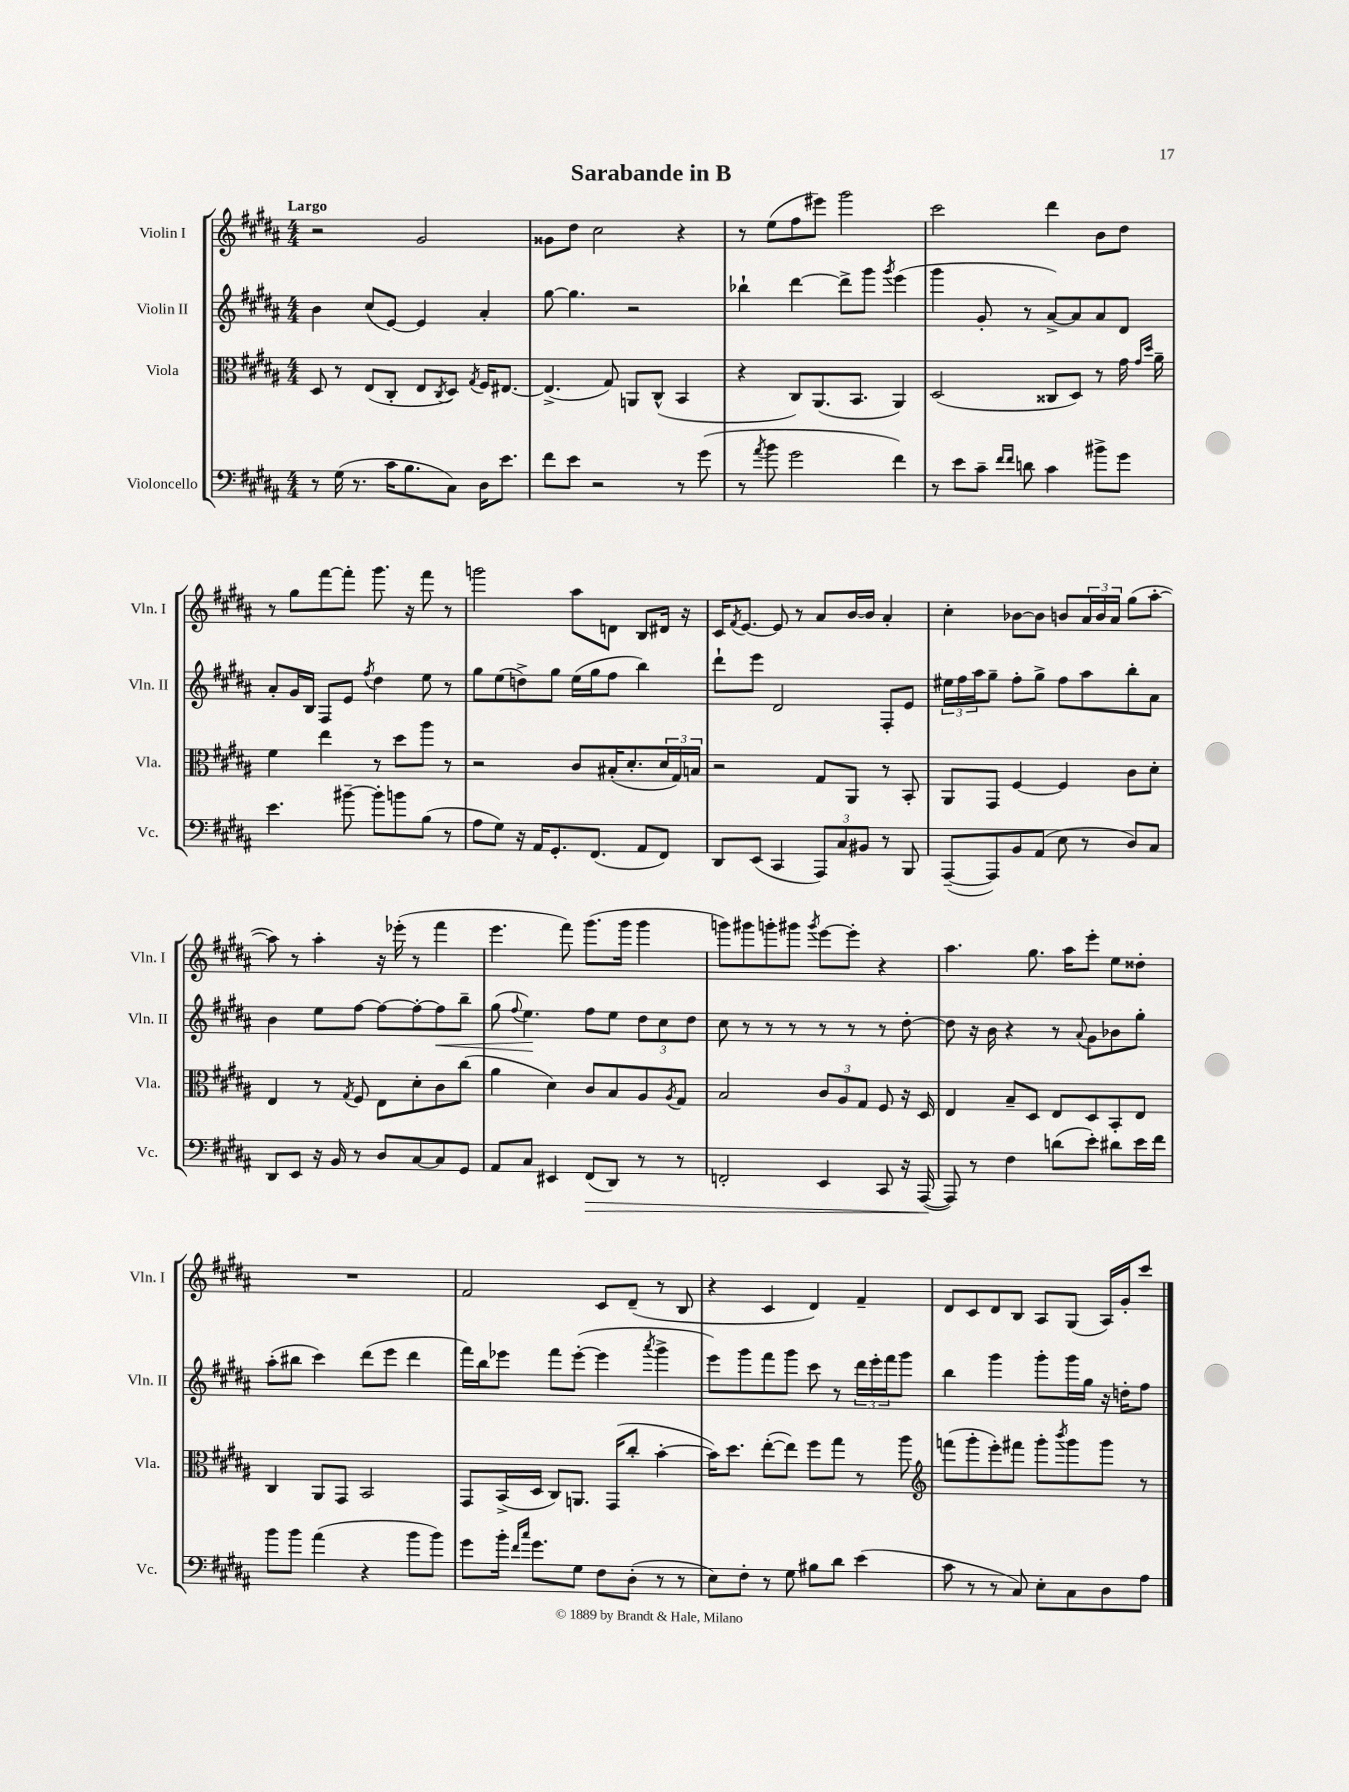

**kern	**kern	**kern	**kern
*staff4	*staff3	*staff2	*staff1
*clefF4	*clefC3	*clefG2	*clefG2
*k[f#c#g#d#a#]	*k[f#c#g#d#a#]	*k[f#c#g#d#a#]	*k[f#c#g#d#a#]
*M4/4	*M4/4	*M4/4	*M4/4
8r	8D#	4b	2r
(16G#	8r	.	.
8.r	.	.	.
.	(8E	(8cc#	.
16c#	8C#'	[8e)	.
8.B	.	.	.
.	8E	4e]	2g#
.	8qC#	.	.
8C#)	8D#)	.	.
.	8qG#	.	.
16D#	16F#	4a#'	.
8.e	[8.E#	.	.
=	=	=	=
8f#	(4.E#^]	[8gg#	8g##
8e	.	4.gg#]	8dd#
2r	.	.	2cc#
.	8G#)	.	.
.	8AA	2r	.
.	(8C#^^	.	.
8r	4BB	.	4r
(8g#	.	.	.
=	=	=	=
8r	4r	4bb-`	8r
8qa#	.	.	.
8b	.	.	(8ee
2g#	8C#)	[4ddd#	8ff#
.	(8.AA#	.	8eee#)
.	.	8ddd#^]	2ggg#
.	8.BB	.	.
.	.	8ggg#	.
.	.	8qggg#	.
4f#)	4AA#)	(4eee	.
=	=	=	=
8r	(2D#	4ggg#	2ccc#
8e	.	.	.
8c#~	.	8g#'	.
16qqf#	.	.	.
16qqf#	.	.	.
8d	.	8r	.
4c#	8C##	[8a#^)	4ddd#
.	8D#)	8a#]	.
8b#^	8r	8a#	8b
8g#	16g#	8d#	8dd#
.	16qqg#	.	.
.	16qqdd#	.	.
.	16a#~	.	.
=	=	=	=
4.e	4f#	8a#'	8r
.	.	16g#	8gg#
.	.	16B	.
.	4ee	8F#	[8fff#
[8b#~	.	8e	8fff#']
.	.	8qff#	.
8b#']	8r	4dd#	8.ggg#
8b	8dd#	.	.
.	.	.	16r
(8B	8aa#	8ee	8fff#
8r	8r	8r	8r
=	=	=	=
8A#	2r	8gg#	2ggg
8G#)	.	(8ee	.
16r	.	8dd^)	.
16AA#	.	.	.
8.GG#'	.	8gg#	.
.	8c#	(16ee	8aa#
(8.FF#	.	16gg#	.
.	(16B#'	8ff#	8d
.	8.d#'	.	.
8AA#	.	4bb)	8B
8FF#)	24d#	.	16d#
.	24G#)	.	.
.	.	.	16r
.	24B	.	.
=	=	=	=
8DD#	2r	8ddd#`	16c#
.	.	.	8qf#
.	.	.	[8.e
(8EE	.	8eee	.
4CC#	.	2d#	8e]
.	.	.	8r
12AAA#)	8G#	.	8a#
12C#	.	.	.
.	8AA#	.	[16b
12BB#	.	.	.
.	.	.	16b]
8r	8r	8F#'	4a#'
8BBB	8BB'	8e	.
=	=	=	=
([8AAA#~	8AA#	24ee#	4cc#'
.	.	24ff#	.
.	.	24aa#	.
8AAA#])	8GG#	8gg#~	.
8BB	[4F#	8ff#'	[8b-
(8AA#	.	8gg#^	8b-]
8E	4F#]	8ff#	8b
8r	.	8aa#	24a#
.	.	.	24b
.	.	.	24a#
8D#)	8c#	8bb'	(8gg#
8C#	8d#'	8a#	[8aa#'
=	=	=	=
8DD#	4E	4b	8aa#])
8EE	.	.	8r
16r	8r	8ee	4aa#'
16BB	.	.	.
.	8qG#	.	.
8r	8F#	[8ff#	.
8D#	8E	8ff#_	16r
.	.	.	(16eee-'
[8C#	8d#'	8ff#'_	8r
8C#]	8c#	8ff#]	4fff#
8GG#	(8cc#	8bb~	.
=	=	=	=
8AA#	4a#	(8gg#	4.eee
.	.	8qqff#	.
8C#	.	4.ee)	.
4EE#	4d#)	.	.
.	.	.	8fff#)
(8FF#	8c#	8ff#	(8.ggg#
8DD#)	8B	8ee	.
.	.	.	16ggg#
8r	8A#	12dd#	4ggg#
.	.	12cc#	.
.	8qA#	.	.
8r	8G#	.	.
.	.	12dd#	.
=	=	=	=
2FF'	2B	8cc#	8ggg)
.	.	8r	8ggg#
.	.	8r	8ggg'
.	.	8r	8ggg#
.	.	.	8qggg#
4EE	12c#	8r	[8eee
.	12A#	.	.
.	.	8r	8eee']
.	12G#	.	.
8CC#	8F#	8r	4r
16r	16r	[8dd#'	.
([16AAA#	16D#	.	.
=	=	=	=
8AAA#])	4E	8dd#]	4.aa#
8r	.	16r	.
.	.	16b	.
4F#	8B~	4r	.
.	8D#	.	8.gg#
(8d	8E	8r	.
.	.	.	16aa#
.	.	8qqa#	.
8e')	8D#	8g#	8eee'
8d#	8BB'	8b-	8ee
16e	8E	8gg#'	8dd##'
16f#	.	.	.
=	=	=	=
8b	4C#	(8aa#'	1r
8b	.	8bb#	.
(4a#	8AA#	4ccc#)	.
.	8GG#	.	.
4r	2BB	(8ddd#	.
.	.	8eee	.
8b	.	4ddd#	.
8b)	.	.	.
=	=	=	=
8g#	8GG#	16fff#)	2f#
.	.	16bb	.
16b'	(16BB^	8eee-	.
16qqf#	.	.	.
16qqcc#	.	.	.
8.g#	16D#	.	.
.	8C#)	8fff#	.
8G#	8.AA	([8eee-'	.
8F#	.	4eee-]	8c#
.	(16GG#	.	.
(8D#'	8cc#'	.	(8d#~
.	.	8qaaa#	.
8r	[4b'	4ggg#^	8r
8r	.	.	8B
=	=	=	=
8E)	16b])	8eee)	4r
.	8.dd#	.	.
8F#'	.	8ggg#	.
8r	([8ee'	8fff#	4c#
8G#	8ee])	8ggg#	.
8B#	8ff#	8ccc#	4d#)
8d#	8gg#	8r	.
(4e	8r	24ddd#	4f#~
.	.	24eee'	.
.	.	24fff#	.
.	8aa#	8ggg#	.
=	=	=	=
*	*clefG2	*	*
8c#	(8fff	4bb	8d#
8r	8ggg#'	.	8c#
8r	8eee')	4ggg#	8d#
8C#)	8fff#	.	8B
8E'	8ggg#'	8ggg#'	8A#
.	8qbbb	.	.
8C#	8ggg#	16ggg#	(8G#
.	.	16gg#	.
8D#	8ggg#	16r	16A#)
.	.	16dd'	16g#'
8A#	8r	8ff#	8ccc#
==	==	==	==
*-	*-	*-	*-
